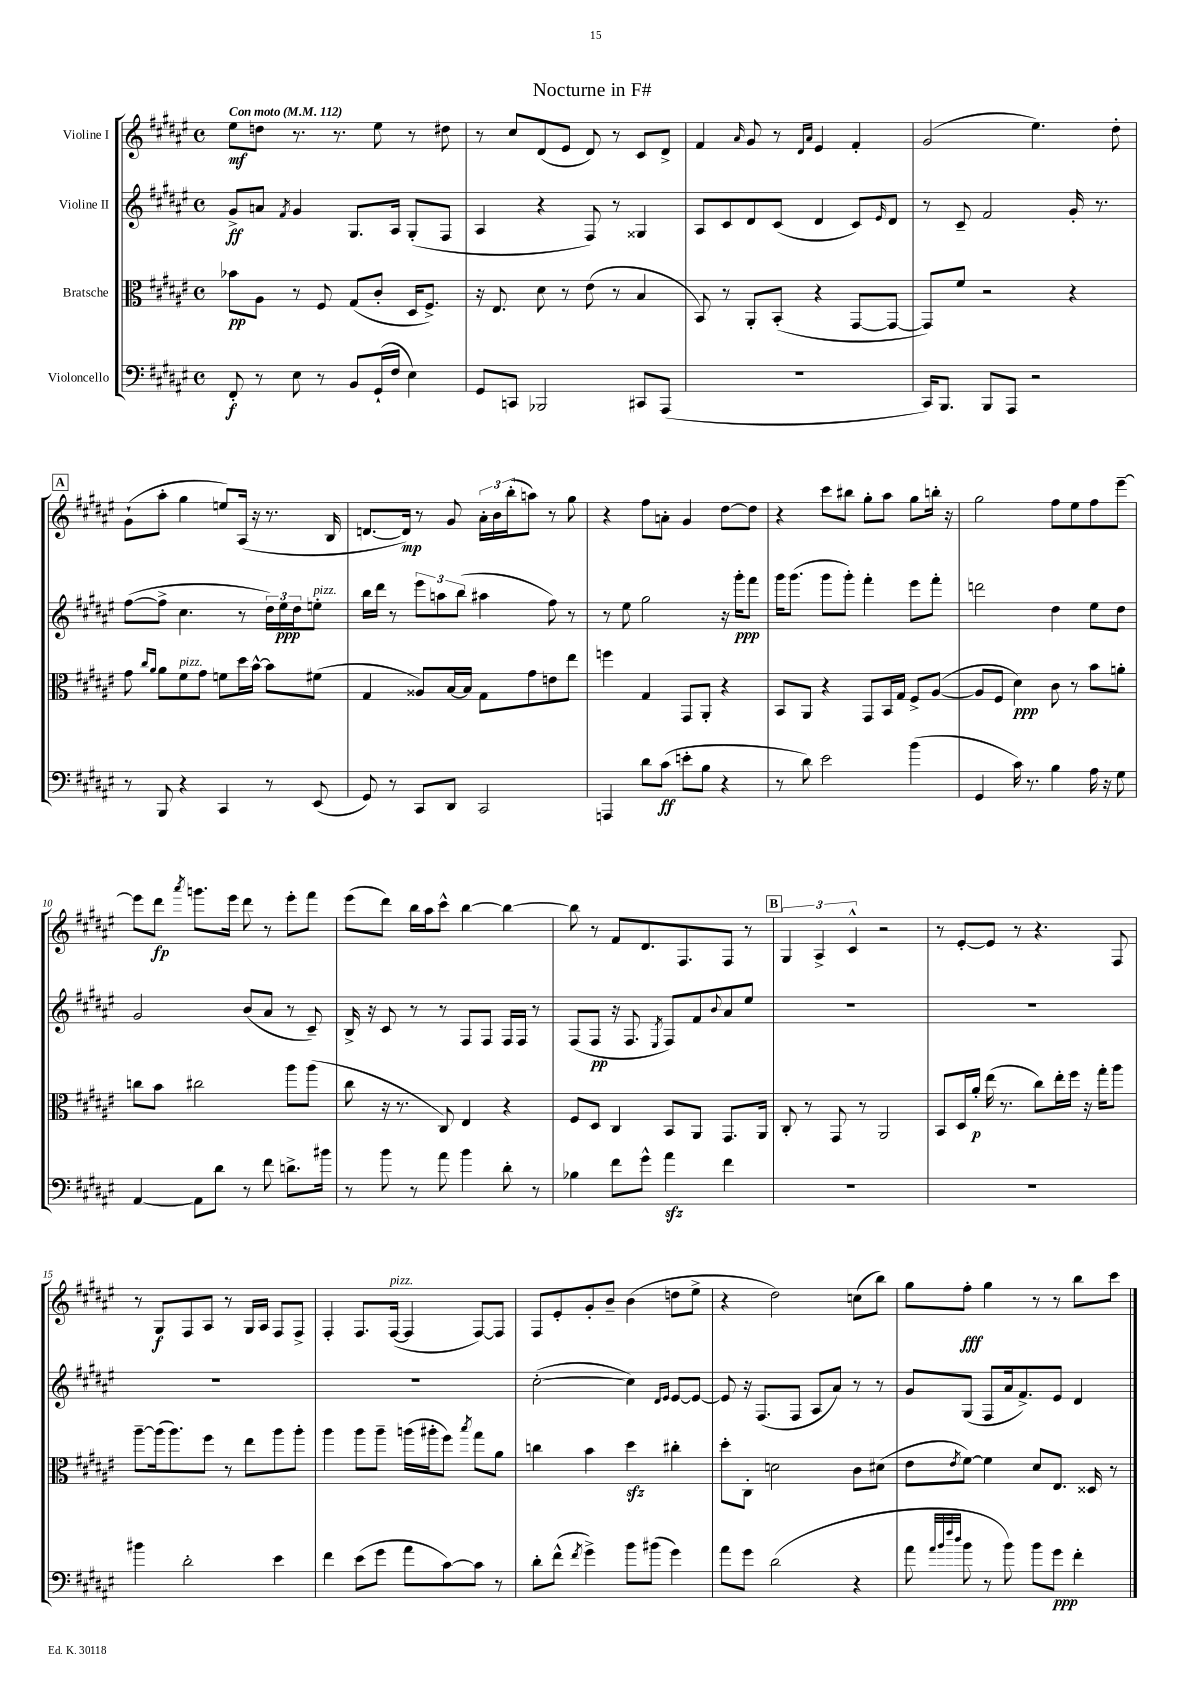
\header { title = "Nocturne in F#" }
<<
\new StaffGroup <<
\new Staff = "s0" \with { instrumentName = "Violine I" } {
    \clef treble \key fis \major \defaultTimeSignature \time 4/4 \tempo "Con moto" 4 = 112
    eis''8\mf d''8 r8. r8. eis''8 r8 dis''8 |
    r8 cis''8 dis'8( eis'8 dis'8) r8 cis'8 dis'8-> |
    fis'4 \grace { ais'16 } gis'8 r8 \grace { dis'16 ais'16 } eis'4 fis'4-. |
    gis'2( eis''4.) dis''8-. |
    \mark \markup { \box "A" } gis'8-!( ais''8-. gis''4 e''8) ais16( r16 r8. b16 |
    d'8.~ d'16\mp) r8 gis'8 \tuplet 3/2 { ais'16-. b'16 b''16-.( } a''8) r8 gis''8 |
    r4 fis''8 a'8-. gis'4 dis''8~ dis''8 |
    r4 cis'''8 bis''8 gis''8-. ais''8 gis''8 b''16-. r16 |
    gis''2 fis''8 eis''8 fis''8 eis'''8~-- |
    eis'''8 dis'''8\fp \acciaccatura { ais'''8 } g'''8. eis'''16 dis'''8 r8 eis'''8-. fis'''8 |
    eis'''8( dis'''8) b''16 ais''16 cis'''8-^ b''4~ b''4~ |
    b''8 r8 fis'8 dis'8. fis8. fis8 r8 |
    \mark \markup { \box "B" } \tuplet 3/2 { gis4 ais4-> cis'4-^ } r2 |
    r8 eis'8~-. eis'8 r8 r4. fis8 |
    r8 gis8\f fis8 ais8 r8 gis16 ais16 fis8 fis8-> |
    fis4-. fis8. fis16~^\markup { \italic "pizz." }( fis4 fis8~) fis8 |
    fis8 eis'8-. gis'8-. b'8-- b'4( d''8 eis''8-> |
    r4 dis''2) c''8( b''8) |
    gis''8 fis''8-.\fff gis''4 r8 r8 b''8 cis'''8 \bar "|." |
}
\new Staff = "s1" \with { instrumentName = "Violine II" } {
    \clef treble \key fis \major \defaultTimeSignature \time 4/4
    gis'8->\ff a'8 \acciaccatura { fis'8 } gis'4 gis8. ais16 gis8-.( fis8 |
    ais4 r4 fis8) r8 gisis4 |
    ais8 cis'8 dis'8 cis'8( dis'4 cis'8) \grace { eis'16 } dis'8 |
    r8 cis'8-- fis'2 gis'16-. r8. |
    \mark \markup { \box "A" } fis''8~( fis''8-> cis''4. r8 \tuplet 3/2 { dis''16) eis''16\ppp dis''16 } e''8-.^\markup { \italic "pizz." } |
    b''16 dis'''16 r8 \tuplet 3/2 { eis'''8 a''8 b''8( } ais''4 fis''8) r8 |
    r8 eis''8 gis''2 r16 gis'''16-.\ppp fis'''8 |
    gis'''16 gis'''8.( gis'''8 gis'''8-.) fis'''4-. eis'''8 fis'''8-. |
    d'''2 dis''4 eis''8 dis''8 |
    gis'2 b'8( ais'8 r8 cis'8--) |
    b16-> r16 cis'8 r8 r8 fis8 fis8 fis16 fis16 r8 |
    fis8( fis8\pp r16 fis8. \acciaccatura { eis8 } fis8) fis'8 \appoggiatura { b'8 } ais'8 eis''8 |
    \mark \markup { \box "B" } R1 |
    R1 |
    R1 |
    R1 |
    cis''2~-.( cis''4) \grace { dis'16 eis'16 } eis'8~ eis'8~ |
    eis'8 r16 fis8.( fis8 ais8 ais'8) r8 r8 |
    gis'8 gis8( fis8 ais'16 fis'8.->) eis'8 dis'4 \bar "|." |
}
\new Staff = "s2" \with { instrumentName = "Bratsche" } {
    \clef alto \key fis \major \defaultTimeSignature \time 4/4
    bes'8\pp ais8 r8 fis8 gis8( cis'8-. dis16 fis8.->) |
    r16 eis8. dis'8 r8 eis'8( r8 b4 |
    b,8) r8 ais,8-. b,8-.( r4 gis,8~ gis,8~ |
    gis,8) fis'8 r2 r4 |
    \mark \markup { \box "A" } gis'8 \grace { cis''16 ais'16 } ais'8 fis'8^\markup { \italic "pizz." } gis'8 f'8 dis''16 b'16~-^ b'8 fis'8( |
    gis4 aisis8) b16~ b16 gis8 gis'8 e'8 eis''8 |
    f''4 gis4 gis,8 ais,8-. r4 |
    b,8 ais,8 r4 gis,8 b,16 gis16 fis8-> ais8~( |
    ais8 fis8 dis'4\ppp) cis'8 r8 b'8 a'8-. |
    c''8 b'8 cis''2 ais''8 ais''8( |
    cis''8 r16 r8. cis8) eis4 r4 |
    fis8 dis8 cis4 b,8 ais,8 gis,8. ais,16 |
    \mark \markup { \box "B" } cis8-. r8 gis,8 r8 ais,2 |
    b,8 dis16 ais'16-.\p eis''16( r8. cis''8) eis''16-. fis''16 r16 gis''16-. ais''8 |
    ais''8~-- ais''16( ais''8.) fis''8 r8 eis''8 ais''8 ais''8-. |
    ais''4 ais''8 ais''8-- a''16( ais''16-. fis''8) \acciaccatura { b''8 } gis''8 ais'8 |
    c''4 b'4 dis''4\sfz cis''4-. |
    dis''8-. cis8-. d'2 cis'8 dis'8( |
    eis'8 \acciaccatura { eis'8 } fis'8~) fis'4 dis'8 eis8. disis16 r8 \bar "|." |
}
\new Staff = "s3" \with { instrumentName = "Violoncello" } {
    \clef bass \key fis \major \defaultTimeSignature \time 4/4
    fis,8-.\f r8 eis8 r8 b,8 gis,16-!( fis16 eis4) |
    gis,8 c,8 bes,,2 cis,8 ais,,8( |
    R1 |
    cis,16) b,,8. b,,8 ais,,8 r2 |
    \mark \markup { \box "A" } r8 b,,8 r4 cis,4 r8 eis,8( |
    gis,8) r8 cis,8 dis,8 cis,2 |
    a,,4 dis'8 cis'8\ff( e'8-. b8 r4 |
    r8 dis'8) eis'2 b'4( |
    gis,4 cis'16) r8. b4 ais16 r16 gis8 |
    ais,4~ ais,8 dis'8 r8 fis'8 d'8.-> bis'16 |
    r8 b'8 r8 ais'8 b'4 dis'8-. r8 |
    bes4 fis'8 gis'8-^ ais'4\sfz fis'4 |
    \mark \markup { \box "B" } R1 |
    R1 |
    bis'4 dis'2-. eis'4 |
    fis'4 eis'8( gis'8 ais'8 cis'8~) cis'8 r8 |
    dis'8-. fis'8-^( \acciaccatura { fis'8 } gis'4->) b'8 bis'8( gis'4) |
    ais'8 gis'8 dis'2( r4 |
    ais'8 \grace { ais'32 b'32 fis''32 dis''32 } b'8 r8 b'8) b'8 gis'8\ppp fis'4-. \bar "|." |
}
>>
>>
